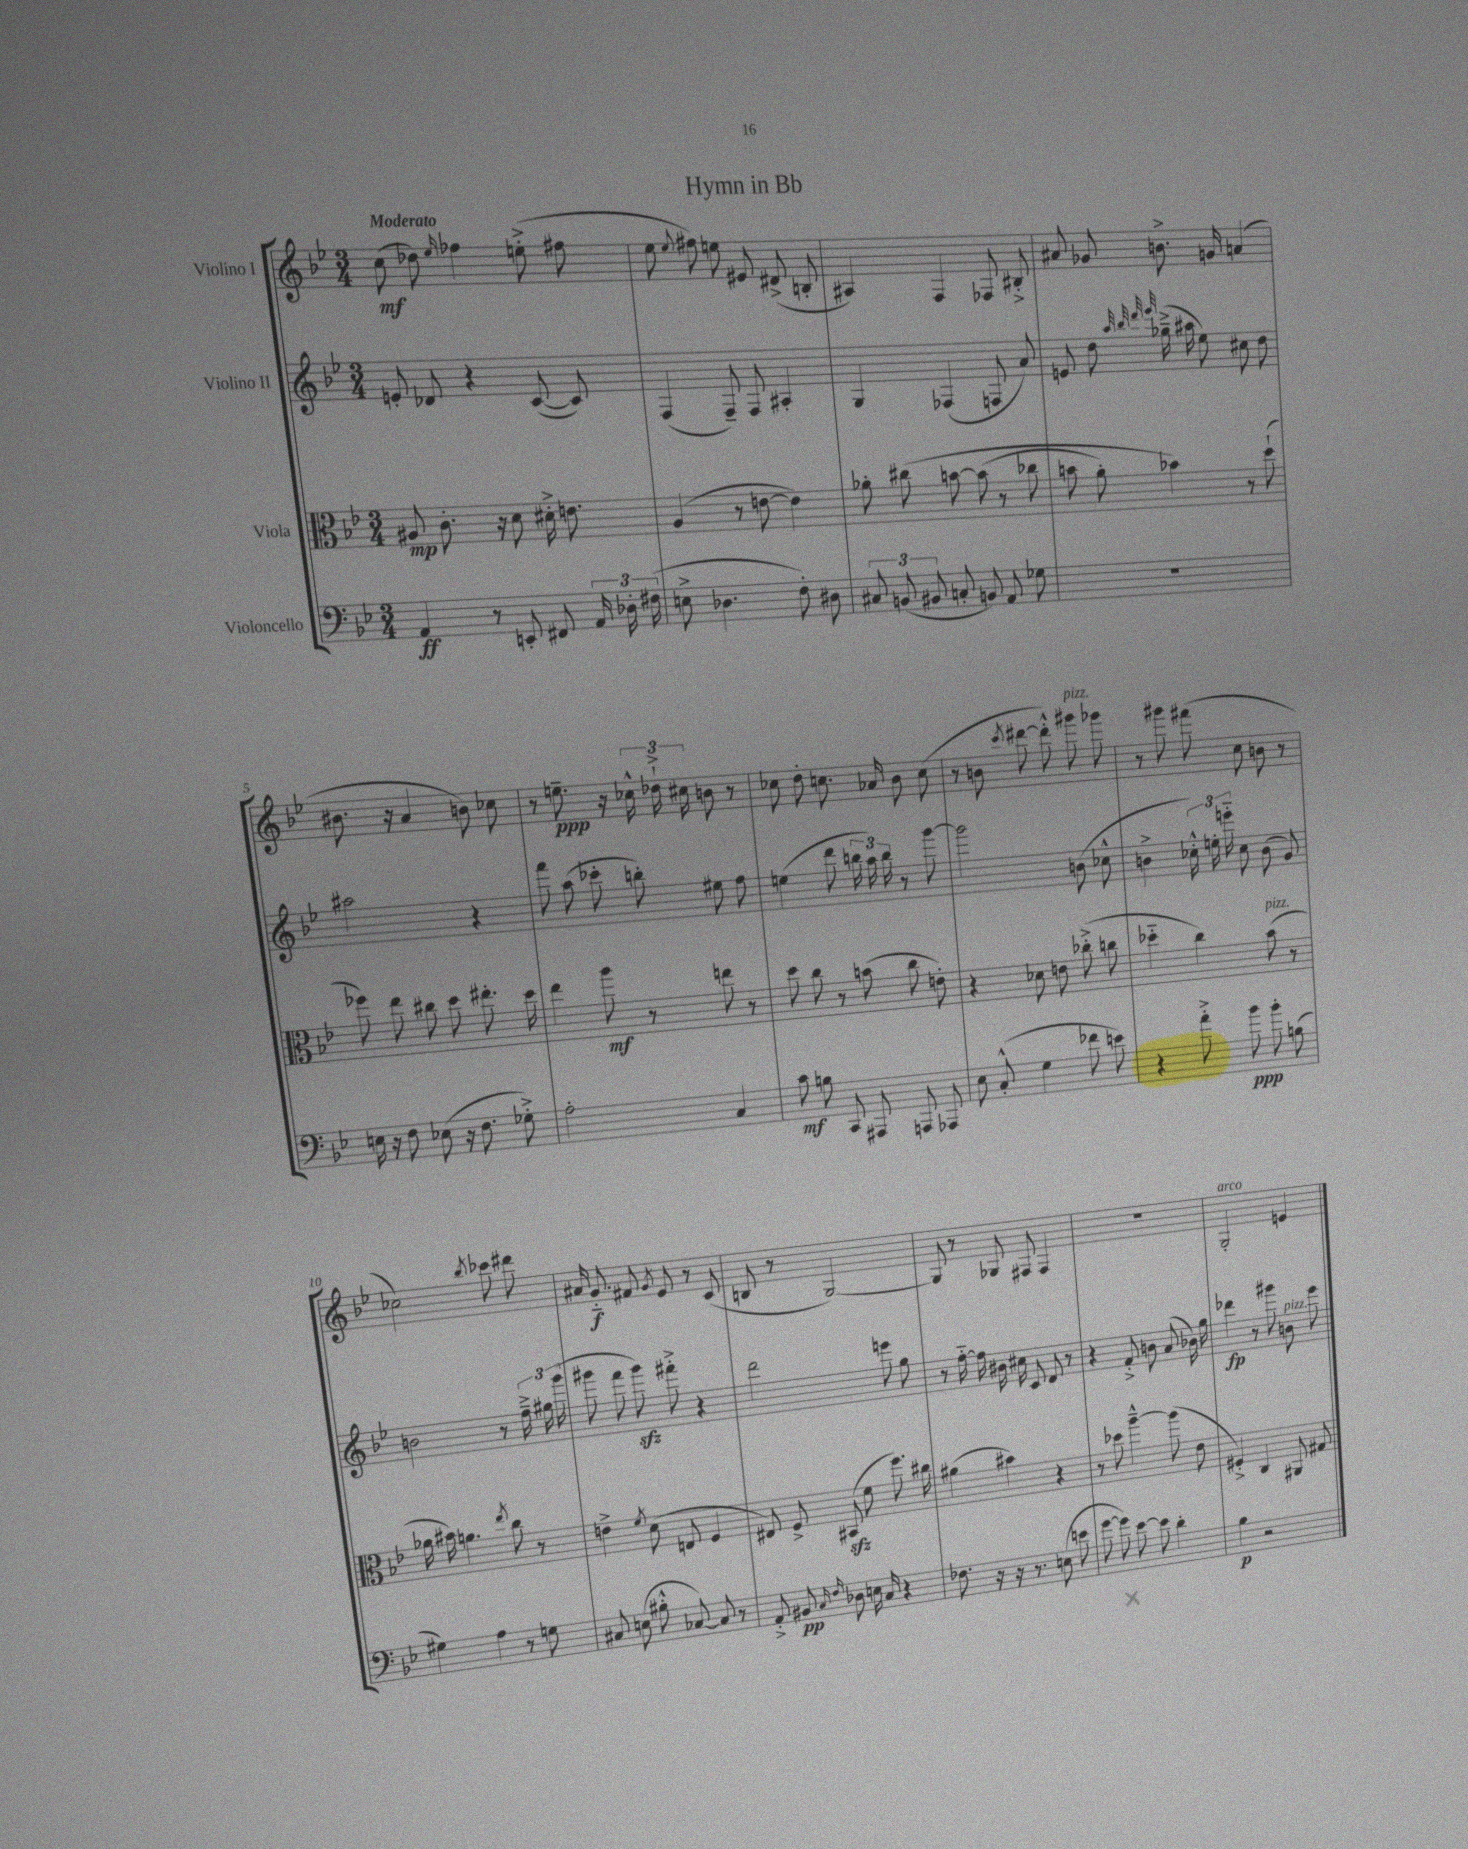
\header { title = "Hymn in Bb" }
<<
\new StaffGroup <<
\new Staff = "s0" \with { instrumentName = "Violino I" } {
    \clef treble \key bes \major \numericTimeSignature \time 3/4 \tempo "Moderato"
    \autoBeamOff c''8\mf( des''8) \grace { ees''16 } fes''4 e''8-.->( fis''8 |
    ees''8 \appoggiatura { ees''8 } fis''8) e''8 eis'8 dis'8->( b8-. |
    ais4) f4 fes8 bis8-.-> |
    ais'8 ges'8 b'8.-> g'16 a'4( |
    bis'8. r16 a'4 b'8) ces''8 |
    r8 e''8.--\ppp r16 \tuplet 3/2 { ces''16-^ des''16-!-> cis''16 } b'8 r8 |
    ces''8 d''8-. c''8. aes'16 bes'8 c''8( |
    r8 b'8 \acciaccatura { c'''8 } dis'''8~ dis'''8-.-^) gis'''8^\markup { \italic "pizz." } ges'''8 |
    r8 gis'''8 fis'''8( c''8 b'8 r8 |
    ces''2) \acciaccatura { bes''8 } ces'''8 dis'''8 |
    ais'16 g'8.-_\f fis'8 \acciaccatura { g'8 } ees'8 r8 c'8( |
    b8 r8 g2~) |
    g8 r8 ges8 fis8 fis4 |
    R2. |
    g2-.^\markup { \italic "arco" } e'4 \bar "|." |
}
\new Staff = "s1" \with { instrumentName = "Violino II" } {
    \clef treble \key bes \major \numericTimeSignature \time 3/4
    \autoBeamOff e'8-. des'8 r4 c'8~( c'8) |
    f4( f8--) f8 ais4-. |
    g4 fes4( f8 a'8) |
    e'8 d''8 \grace { a''32 bes''32 d'''32 ees'''32 } ges''16--->( ais''16 ees''8) cis''8 d''8 |
    ais''2 r4 |
    f'''8 a''8( ces'''8-. b''8-.) eis''8 f''8 |
    e''4( d'''8 \tuplet 3/2 { b''16 a''16) b''16 } r8 g'''8~ |
    g'''2 b'8( ces''8-^ |
    b'4-> \tuplet 3/2 { ces''16-.-^) e''16-. e'''16-_ } ces''8 b'8( g'8) |
    b'2 r8 \tuplet 3/2 { f''16---> gis''16 g'''16( } |
    gis'''8 f'''8 gis'''8\sfz) fis'''8-.-> r4 |
    d'''2 e'''8 g''8 |
    r8 f''16~-_ f''16 bis'16 cis''16 c'8 d'8 r8 |
    r4 f'8-.-> b'8 a'8( bes'16) g''16 |
    des'''4\fp r8 gis'''8 b'8^\markup { \italic "pizz." } ees'''8 \bar "|." |
}
\new Staff = "s2" \with { instrumentName = "Viola" } {
    \clef alto \key bes \major \numericTimeSignature \time 3/4
    \autoBeamOff ais8\mp c'8.-. r16 d'8 dis'16-.-> e'8. |
    a4( r8 e'8~ e'4) |
    aes'8-. cis''8\( b'8~ b'8( r8 ces''8 |
    b'8 a'8-.) bes'4\) r8 d''8-!( |
    fes''8) ees''8 cis''8 d''8 eis''8.-. d''16 |
    ees''4 a''8\mf r8 e''8 r8 |
    d''8 c''8 r8 b'8( c''8 e'8-.) |
    r4 des'8 e'8 ces''8-.->( c''8 |
    des''4-_ c''4) bes'8^\markup { \italic "pizz." }( r8 |
    aes'16 bis'16) a'4. \acciaccatura { ees''8 } c''8 r8 |
    e'4-> \acciaccatura { f'8 } d'8( e8 f4 |
    eis8) f8-> bis,8\sfz( f'8 f''8.) cis''16 |
    ais'4( bis'4) r4 |
    r8 des''8 a''4~---^ a''8( ees'8 |
    fis4-.->) c4 ais,8 gis8 \bar "|." |
}
\new Staff = "s3" \with { instrumentName = "Violoncello" } {
    \clef bass \key bes \major \numericTimeSignature \time 3/4
    \autoBeamOff a,4\ff r8 e,8-. fis,8 \tuplet 3/2 { a,16 des16-. fis16( } |
    e8-> des4. f8-.) dis8 |
    \tuplet 3/2 { cis8 b,8( bis,8 } c8-. b,8) a,8 ges8 |
    R2. |
    e16 r16 f8 ees8( r16 f8. ges8-.->) |
    a2-. c4 |
    c'8\mf b8 c,8 ais,,8 a,,8 aes,,8 |
    ees8 c8-.-^( g4 fes'8 e'8) |
    r4 a'8-.-> bes'8\ppp bes'8-. b8( |
    gis4) a4 r8 g8 |
    cis8 e8( bis8-.-^ ces8~) ces8 r8 |
    a,8-.-> bis,8\pp \grace { c16 f16 } des8 e16 c16 r4 |
    fes8. r16 r16 r8. e8( e'8 |
    g'8~ g'8) ees'8~ ees'8 d'4-. |
    bes4\p r2 \bar "|." |
}
>>
>>
